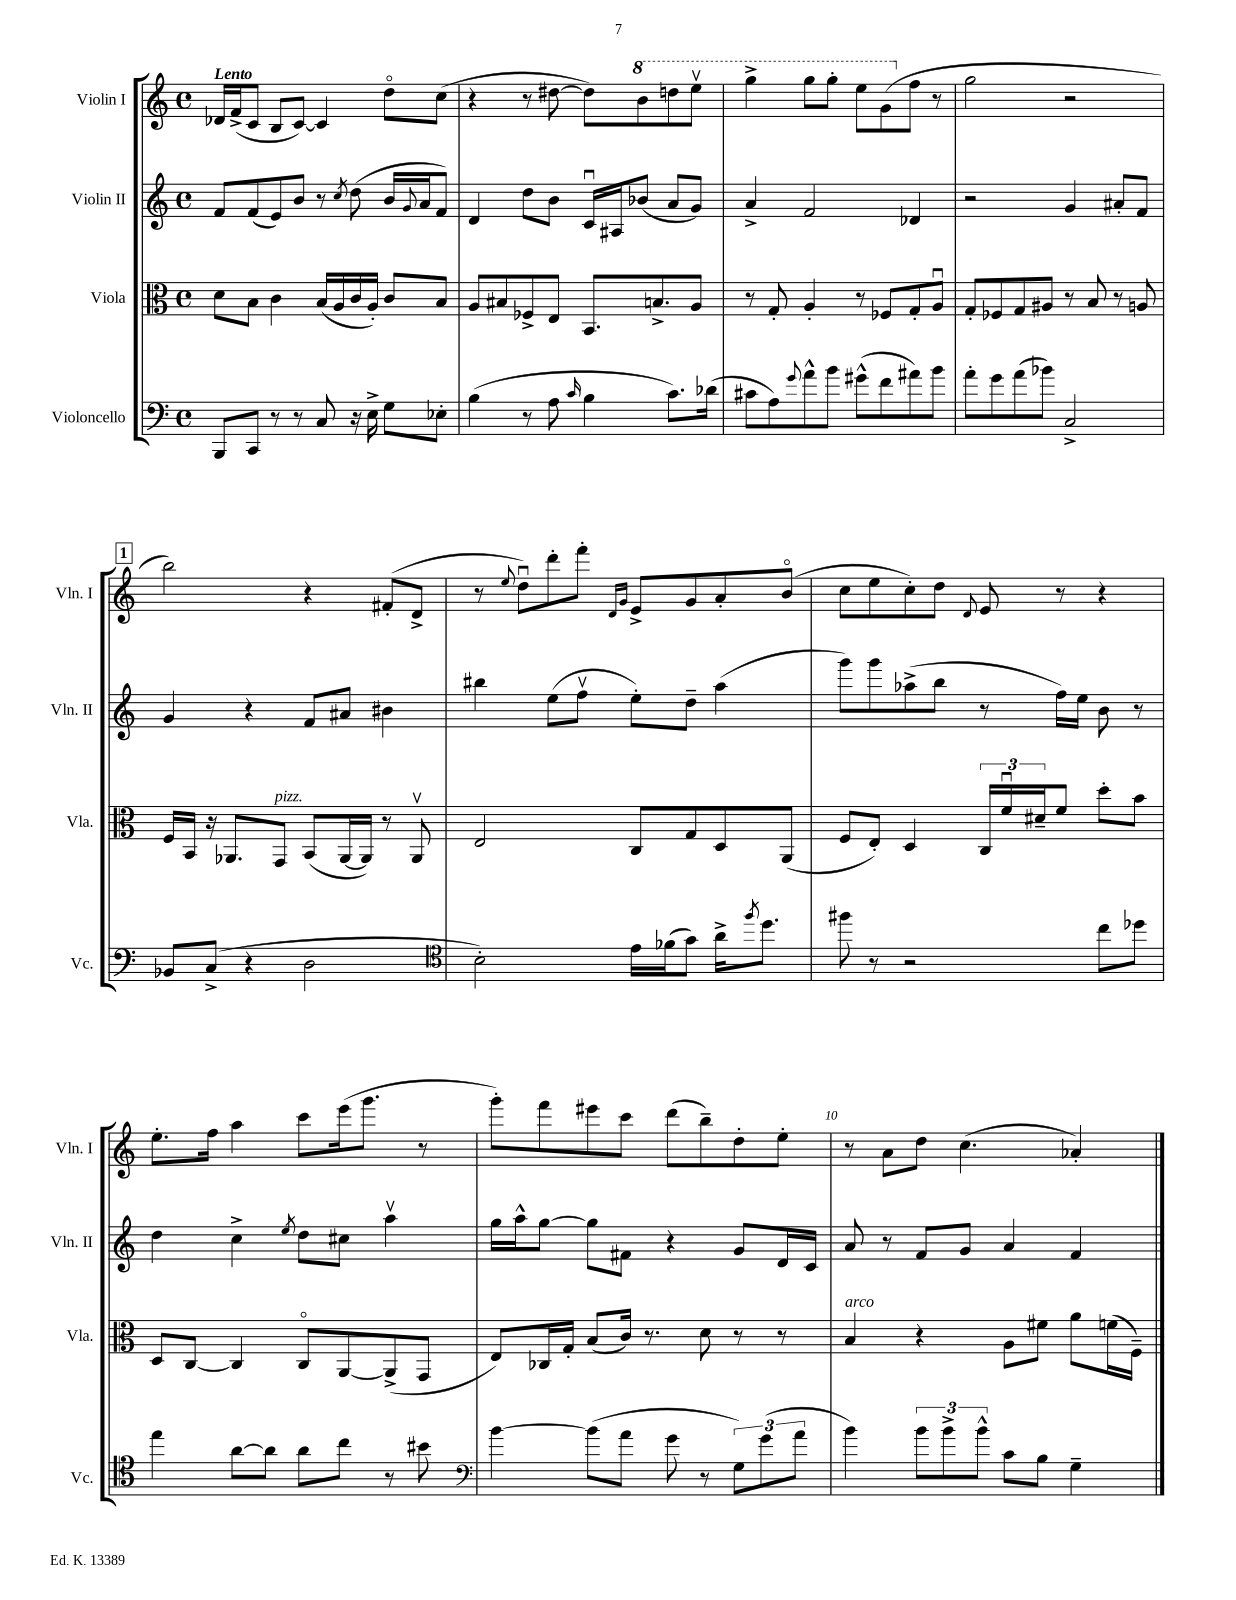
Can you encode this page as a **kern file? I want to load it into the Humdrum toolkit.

**kern	**kern	**kern	**kern
*staff4	*staff3	*staff2	*staff1
*clefF4	*clefC3	*clefG2	*clefG2
*k[]	*k[]	*k[]	*k[]
*M4/4	*M4/4	*M4/4	*M4/4
*met(c)	*met(c)	*met(c)	*met(c)
8BBB/L	8d\L	8f/L	16d-/LL
.	.	.	(16f^/J
8CC/J	8B\J	(8f/	8c/J
8r	4c\	8e/)	8B/L
8r	.	8b/J	[8c/J)
8C/	(16B/LL	8r	4c/]
.	16A/	.	.
.	.	8qcc/	.
16r	16c/	(8dd\	.
16E^\	16A'/JJ)	.	.
8G\L	8c/L	16b/LL	8ddo\L
.	.	8qqg/	.
.	.	16a/J	.
8E-'\J	8B/J	8f/J)	(8cc\J
=	=	=	=
(4B\	8A/L	4d/	4r
.	8B#/	.	.
8r	8F-^/	8dd\L	8r
8A\	8E/J	8b\J	[8dd#\
16qqc/	.	.	.
4B\	8.BB/L	16cu/LL	8dd#\]L)
.	.	16A#/J	.
.	.	(8b-/J	8bb\
.	8.B^/	.	.
8.c\L)	.	8a/L	8ddd\
.	8A/J	8g/J)	8eeev\J
(16d-\Jk	.	.	.
=	=	=	=
8c#\L	8r	4a^/	4ggg^\
8A\)	8G'/	.	.
8qqg/	.	.	.
8a^^\	4A'/	2f/	8ggg\L
8b\J	.	.	8ggg'\J
(8g#^^\L	8r	.	8eee\L
8f\	8F-/L	.	(8gg\
8a#\)	8G'/	4d-/	8ff\J
8b\J	8Au/J	.	8r
=	=	=	=
8a'\L	8G'/L	2r	2gg\
8g\	8F-/	.	.
(8a\	8G/	.	.
8b-\J)	8A#/J	.	.
2C^/	8r	4g/	2r
.	8B/	.	.
.	8r	8a#'/L	.
.	8A/	8f/J	.
=	=	=	=
8BB-/L	16F/LL	4g/	2bb\)
.	16BB/JJ	.	.
(8C^/J	16r	.	.
.	8.AA-/L	.	.
4r	.	4r	.
.	8GG/J	.	.
2D\	(8BB/L	8f/L	4r
.	[16AA-/L	8a#/J	.
.	16AA-/]JJ)	.	.
.	8r	4b#\	(8f#'/L
.	8AA-v/	.	8d^/J
=	=	=	=
*clefC4	*	*	*
2B'\)	2E/	4bb#\	8r
.	.	.	8qqee/
.	.	.	8ddu\L)
.	.	(8ee\L	8ddd'\
.	.	8ffv\J	8fff'\J
.	.	.	16qqd/LL
.	.	.	16qqg/JJ
16e\LL	8C/L	8ee'\L)	8e^/L
(16f-\J	.	.	.
8g\J)	8G/	8dd~\J	8g/
16a^\LK	8D/	(4aa\	8a'/
8qff/	.	.	.
8.dd\J	.	.	.
.	(8AA/J	.	(8bo/J
=	=	=	=
8ff#\	8F/L	8ggg\L)	8cc\L
8r	8E'/J)	8ggg\	8ee\
2r	4D/	(8aa-^\	8cc'\)
.	.	8bb\J	8dd\J
.	.	.	8qqd/
.	24C/LL	8r	8e/
.	24fu/	.	.
.	24d#~/J	.	.
.	8f/J	16ff\LL)	8r
.	.	16ee\JJ	.
8cc\L	8dd'\L	8b\	4r
8dd-\J	8b\J	8r	.
=	=	=	=
4ee\	8D/L	4dd\	8.ee'\L
.	[8C/J	.	.
.	.	.	16ff\Jk
[8a\L	4C/]	4cc^\	4aa\
8a\]J	.	.	.
.	.	8qee/	.
8a\L	8Co/L	8dd\L	8ccc\L
8cc\J	[8AA/	8cc#\J	(16eee\k
.	.	.	8.ggg\J
8r	(8AA^/]	4aav\	.
8b#\	8GG/J	.	8r
=	=	=	=
*clefF4	*	*	*
[4b\	8E/L)	16gg\LL	8ggg'\L)
.	.	16aa^^\J	.
.	16C-/L	[8gg\J	8fff\
.	16G'/JJ	.	.
(8b\]L	(8B/L	8gg\]L	8eee#\
8a\J	16c/Jk)	8f#\J	8ccc\J
.	8.r	.	.
8g\	.	4r	(8ddd\L
8r	8d\	.	8bb~\)
12G\L)	8r	8g/L	8dd'\
(12g\	.	.	.
.	8r	16d/L	8ee'\J
12a\J	.	.	.
.	.	16c/JJ	.
=	=	=	=
4b\)	4B/	8a/	8r
.	.	8r	8a\L
12b\L	4r	8f/L	8dd\J
12b^\	.	.	.
.	.	8g/J	(4.cc\
12b^^\J	.	.	.
8c\L	8A\L	4a/	.
8B\J	8f#\J	.	.
4G~\	8a\L	4f/	4a-'/)
.	(16f\L	.	.
.	16F~\JJ)	.	.
==	==	==	==
*-	*-	*-	*-
